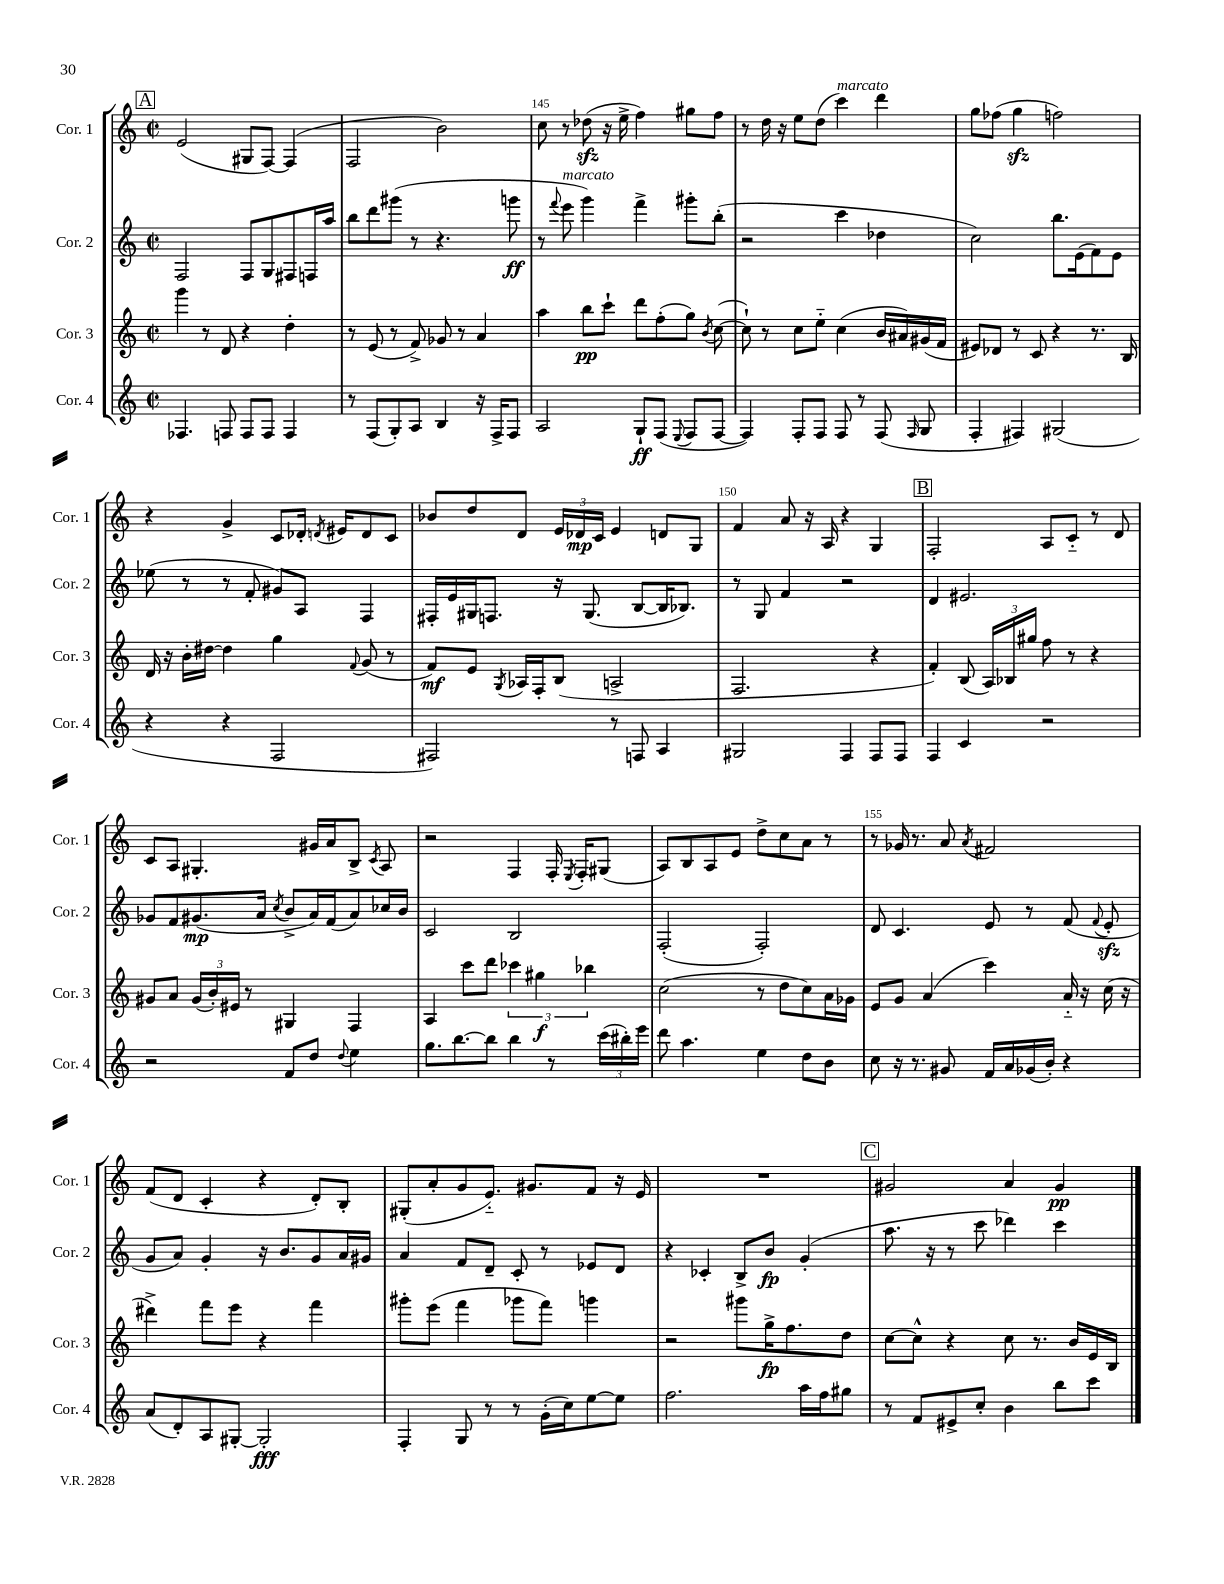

**kern	**dynam	**kern	**dynam	**kern	**dynam	**kern	**dynam
*part4	*part4	*part3	*part3	*part2	*part2	*part1	*part1
*staff4	*staff4	*staff3	*staff3	*staff2	*staff2	*staff1	*staff1
*I"Cor. 4	*	*I"Cor. 3	*	*I"Cor. 2	*	*I"Cor. 1	*
*I'Cor. 4	*	*I'Cor. 3	*	*I'Cor. 2	*	*I'Cor. 1	*
*clefG2	*	*clefG2	*	*clefG2	*	*clefG2	*
*k[]	*	*k[]	*	*k[]	*	*k[]	*
*M2/2	*	*M2/2	*	*M2/2	*	*M2/2	*
*met(c|)	*	*met(c|)	*	*met(c|)	*	*met(c|)	*
!!LO:REH:place=s1:t=A
=143	=143	=143	=143	=143	=143	=143	=143
4.F-X/	.	4ggg\	.	2F/	.	(2e/	.
.	.	8r	.	.	.	.	.
8Fn/	.	8d/	.	.	.	.	.
8F/L	.	4r	.	8F/L	.	8G#X/L	.
8F/J	.	.	.	8G/	.	[8F/J)	.
4F/	.	4dd'\	.	8F#X/	.	(4F/]	.
.	.	.	.	16Fn/L	.	.	.
.	.	.	.	16aa/JJ	.	.	.
=144	=144	=144	=144	=144	=144	=144	=144
8r	.	8r	.	8bb\L	.	2F/	.
(8F/L	.	(8e/	.	8ddd\	.	.	.
8G'/)	.	8r	.	(8ggg#X\J	.	.	.
8A/J	.	8f^/)	.	8r	.	.	.
4B/	.	8g-X/	.	4.r	.	2b\)	.
.	.	8r	.	.	.	.	.
16r	.	4a/	.	.	.	.	.
16F^/KL	.	.	.	.	.	.	.
8F/J	.	.	.	8gggn\	ff	.	.
=145	=145	=145	=145	=145	=145	=145	=145
2A/	.	4aa\	.	8r	.	8cc\	.
.	.	.	.	8qqfff/	.	.	.
!	!	!	!	!LO:TX:a:i:t=marcato	!	!	!
.	.	.	.	8eee\	.	8r	.
.	.	8bb\L	pp	4ggg\)	.	(8dd-Xzz\	.
.	.	8ccc`\J	.	.	.	16r	.
.	.	.	.	.	.	16ee^\	.
8G`/L	ff	8ddd\L	.	4fff^\	.	4ff\)	.
(8F/J	.	(8ff'\	.	.	.	.	.
8qqE/	.	.	.	.	.	.	.
8F/L	.	8gg\J)	.	8ggg#X'\L	.	8gg#X\L	.
.	.	8qb/	.	.	.	.	.
[8F/J	.	([8cc\	.	(8bb'\J	.	8ff\J	.
=146	=146	=146	=146	=146	=146	=146	=146
4F/])	.	8cc`\])	.	2r	.	8r	.
.	.	8r	.	.	.	16dd\	.
.	.	.	.	.	.	16r	.
8F'/L	.	8cc\L	.	.	.	8ee\L	.
8F/J	.	8ee\J	.	.	.	(8dd\J	.
!	!	!	!	!	!	!LO:TX:a:i:t=marcato	!
8F/	.	(4cc\	.	4ccc\	.	4ccc\)	.
8r	.	.	.	.	.	.	.
(8F/	.	16b/LL	.	4dd-X\	.	4ddd\	.
.	.	16a#X/)	.	.	.	.	.
16qqF/	.	.	.	.	.	.	.
8G/	.	(16g#X/	.	.	.	.	.
.	.	16f/JJ	.	.	.	.	.
=147	=147	=147	=147	=147	=147	=147	=147
4F'/	.	8e#X/L)	.	2cc\)	.	8gg\L	.
.	.	8d-X/J	.	.	.	(8ff-X\J	.
4F#X/)	.	8r	.	.	.	4ggzz\	.
.	.	8c/	.	.	.	.	.
(2G#X/	.	4r	.	8.bb\L	.	2ffn\)	.
.	.	.	.	(16e\k	.	.	.
.	.	8.r	.	8f\)	.	.	.
.	.	.	.	8e\J	.	.	.
.	.	16B/	.	.	.	.	.
!!LO:LB:g=z
=148	=148	=148	=148	=148	=148	=148	=148
4r	.	16d/	.	(8ee-X\	.	4r	.
.	.	16r	.	.	.	.	.
.	.	16b'\LL	.	8r	.	.	.
.	.	[16dd#X\JJ	.	.	.	.	.
4r	.	4dd#\]	.	8r	.	4g^/	.
.	.	.	.	8f'/	.	.	.
2F/	.	4gg\	.	8g#X/L)	.	8c/L	.
.	.	.	.	8A/J	.	16d-X'/Jk	.
.	.	.	.	.	.	8qdn/	.
.	.	.	.	.	.	16e#X/KL	.
.	.	8qqf/	.	.	.	.	.
.	.	(8g/	.	4F/	.	8d/	.
.	.	8r	.	.	.	8c/J	.
=149	=149	=149	=149	=149	=149	=149	=149
2F#X/)	.	8f/L)	mf	16F#X'/LL	.	8b-X/L	.
.	.	.	.	16e/	.	.	.
.	.	8e/J	.	16G#X/J	.	8dd/	.
.	.	.	.	8.Fn/J	.	.	.
.	.	8qG/	.	.	.	.	.
.	.	16A-X/LL	.	.	.	8d/J	.
.	.	16F'/J	.	.	.	.	.
.	.	(8B/J	.	16r	.	24e/LL	.
.	.	.	.	.	.	24d-X/	mp
.	.	.	.	(8.G#/	.	.	.
.	.	.	.	.	.	24c/JJ	.
8r	.	2An^/	.	.	.	4e/	.
8Fn/	.	.	.	[8B/L	.	.	.
4A/	.	.	.	16B/K]	.	8dn/L	.
.	.	.	.	8.B-X/J)	.	.	.
.	.	.	.	.	.	8G/J	.
=150	=150	=150	=150	=150	=150	=150	=150
2G#X/	.	2.F/	.	8r	.	4f/	.
.	.	.	.	8G/	.	.	.
.	.	.	.	4f/	.	8a/	.
.	.	.	.	.	.	16r	.
.	.	.	.	.	.	16A/	.
4F/	.	.	.	2r	.	4r	.
8F/L	.	4r	.	.	.	4G/	.
8F/J	.	.	.	.	.	.	.
!!LO:REH:place=s1:t=B
=151	=151	=151	=151	=151	=151	=151	=151
4F/	.	4f'/)	.	4d/	.	2F'/	.
4c/	.	(8B/	.	2.e#X/	.	.	.
.	.	24A/LL)	.	.	.	.	.
.	.	24B-X/	.	.	.	.	.
.	.	24gg#X/JJ	.	.	.	.	.
2r	.	8ff\	.	.	.	8A/L	.
.	.	8r	.	.	.	8c/J	.
.	.	4r	.	.	.	8r	.
.	.	.	.	.	.	8d/	.
!!LO:LB:g=z
=152	=152	=152	=152	=152	=152	=152	=152
2r	.	8g#X/L	.	8g-X/L	.	8c/L	.
.	.	8a/J	.	8f/	.	8A/J	.
.	.	(24g#/LL	.	(8.g#X/	mp	4.G#X'/	.
.	.	24b'/)	.	.	.	.	.
.	.	24e#X/JJ	.	.	.	.	.
.	.	8r	.	.	.	.	.
.	.	.	.	16a/Jk	.	.	.
.	.	.	.	8qcc/	.	.	.
8f/L	.	4G#X/	.	8b^/L	.	.	.
8dd/J	.	.	.	16a/L)	.	16g#X/LL	.
.	.	.	.	(16f/J	.	16a/J	.
8qqdd/	.	.	.	.	.	.	.
4ee\	.	4F/	.	8a/)	.	8B^/J	.
.	.	.	.	.	.	8qc/	.
.	.	.	.	16cc-X/L	.	8A/	.
.	.	.	.	16b/JJ	.	.	.
=153	=153	=153	=153	=153	=153	=153	=153
8.gg\L	.	4A/	.	2c/	.	2r	.
[8.bb\	.	.	.	.	.	.	.
.	.	8ccc\L	.	.	.	.	.
8bb\J]	.	8ddd\J	.	.	.	.	.
4bb\	.	6ccc-X\	.	2B/	.	4F/	.
.	.	6gg#X\	f	.	.	.	.
8r	.	.	.	.	.	16F'/	.
.	.	.	.	.	.	8qE/	.
.	.	.	.	.	.	16F'/KL	.
.	.	6bb-X\	.	.	.	.	.
(24ccc\LL	.	.	.	.	.	(8G#X/J	.
24bb#X'\)	.	.	.	.	.	.	.
24eee\JJ	.	.	.	.	.	.	.
=154	=154	=154	=154	=154	=154	=154	=154
8ddd\	.	(2cc\	.	(2F'/	.	8A/L)	.
4.aa\	.	.	.	.	.	8B/	.
.	.	.	.	.	.	8A/	.
.	.	.	.	.	.	8e/J	.
4ee\	.	8r	.	2F'/)	.	8dd^\L	.
.	.	8dd\L	.	.	.	8cc\	.
8dd\L	.	8cc\)	.	.	.	8a\J	.
8b\J	.	16a\L	.	.	.	8r	.
.	.	16g-X\JJ	.	.	.	.	.
=155	=155	=155	=155	=155	=155	=155	=155
8cc\	.	8e/L	.	8d/	.	8r	.
16r	.	8g/J	.	4.c/	.	16g-X/	.
8.r	.	.	.	.	.	8.r	.
.	.	(4a/	.	.	.	.	.
8g#X/	.	.	.	.	.	8a/	.
.	.	.	.	.	.	8qa/	.
16f/LL	.	4ccc\)	.	8e/	.	2f#X/	.
16a/	.	.	.	.	.	.	.
(16g-X/	.	.	.	8r	.	.	.
16b'/JJ)	.	.	.	.	.	.	.
4r	.	16a/	.	(8f/	.	.	.
.	.	16r	.	.	.	.	.
.	.	.	.	8qqf/	.	.	.
.	.	(16cc\	.	8ezz'/	.	.	.
.	.	16r	.	.	.	.	.
!!LO:LB:g=z
=156	=156	=156	=156	=156	=156	=156	=156
(8a/L	.	4ddd#X^\)	.	8g/L	.	(8f/L	.
8d'/)	.	.	.	8a/J)	.	8d/J	.
8A/	.	8fff\L	.	4g'/	.	4c'/	.
[8G#X'/J	.	8eee\J	.	.	.	.	.
2G#'/]	fff	4r	.	16r	.	4r	.
.	.	.	.	8.b/L	.	.	.
.	.	4fff\	.	8g/	.	8d'/L)	.
.	.	.	.	16a/L	.	8B'/J	.
.	.	.	.	16g#X/JJ	.	.	.
=157	=157	=157	=157	=157	=157	=157	=157
4F'/	.	8ggg#X'\L	.	4a/	.	(8G#X'/L	.
.	.	(8eee\J	.	.	.	8a'/	.
8G/	.	4fff\	.	8f/L	.	8g/	.
8r	.	.	.	8d~/J	.	8.e/J)	.
8r	.	8ggg-X\L	.	8c'/	.	.	.
.	.	.	.	.	.	8.g#X/L	.
(16g'\LL	.	8fff\J)	.	8r	.	.	.
16cc\J)	.	.	.	.	.	.	.
[8ee\	.	4gggn\	.	8e-X/L	.	8f/J	.
8ee\J]	.	.	.	8d/J	.	16r	.
.	.	.	.	.	.	16e/	.
=158	=158	=158	=158	=158	=158	=158	=158
2.ff\	.	2r	.	4r	.	1r	.
.	.	.	.	4c-X'/	.	.	.
.	.	8ggg#X\L	.	8B^/L	.	.	.
.	.	16gg^\K	fp	8b/J	fp	.	.
.	.	8.ff\	.	.	.	.	.
16aa\LL	.	.	.	(4g'/	.	.	.
16ff\J	.	.	.	.	.	.	.
8gg#X\J	.	8dd\J	.	.	.	.	.
!!LO:REH:place=s1:t=C
=159	=159	=159	=159	=159	=159	=159	=159
8r	.	[8cc\L	.	8.aa\	.	2g#X/	.
8f/L	.	8cc^^\J]	.	.	.	.	.
.	.	.	.	16r	.	.	.
8e#X^/	.	4r	.	8r	.	.	.
8cc'/J	.	.	.	8ccc\	.	.	.
4b\	.	8cc\	.	4ddd-X\)	.	4a/	.
.	.	8.r	.	.	.	.	.
8bb\L	.	.	.	4ccc\	.	4g#/	pp
.	.	16b/LL	.	.	.	.	.
8ccc\J	.	16e/	.	.	.	.	.
.	.	16B/JJ	.	.	.	.	.
==	==	==	==	==	==	==	==
*-	*-	*-	*-	*-	*-	*-	*-
